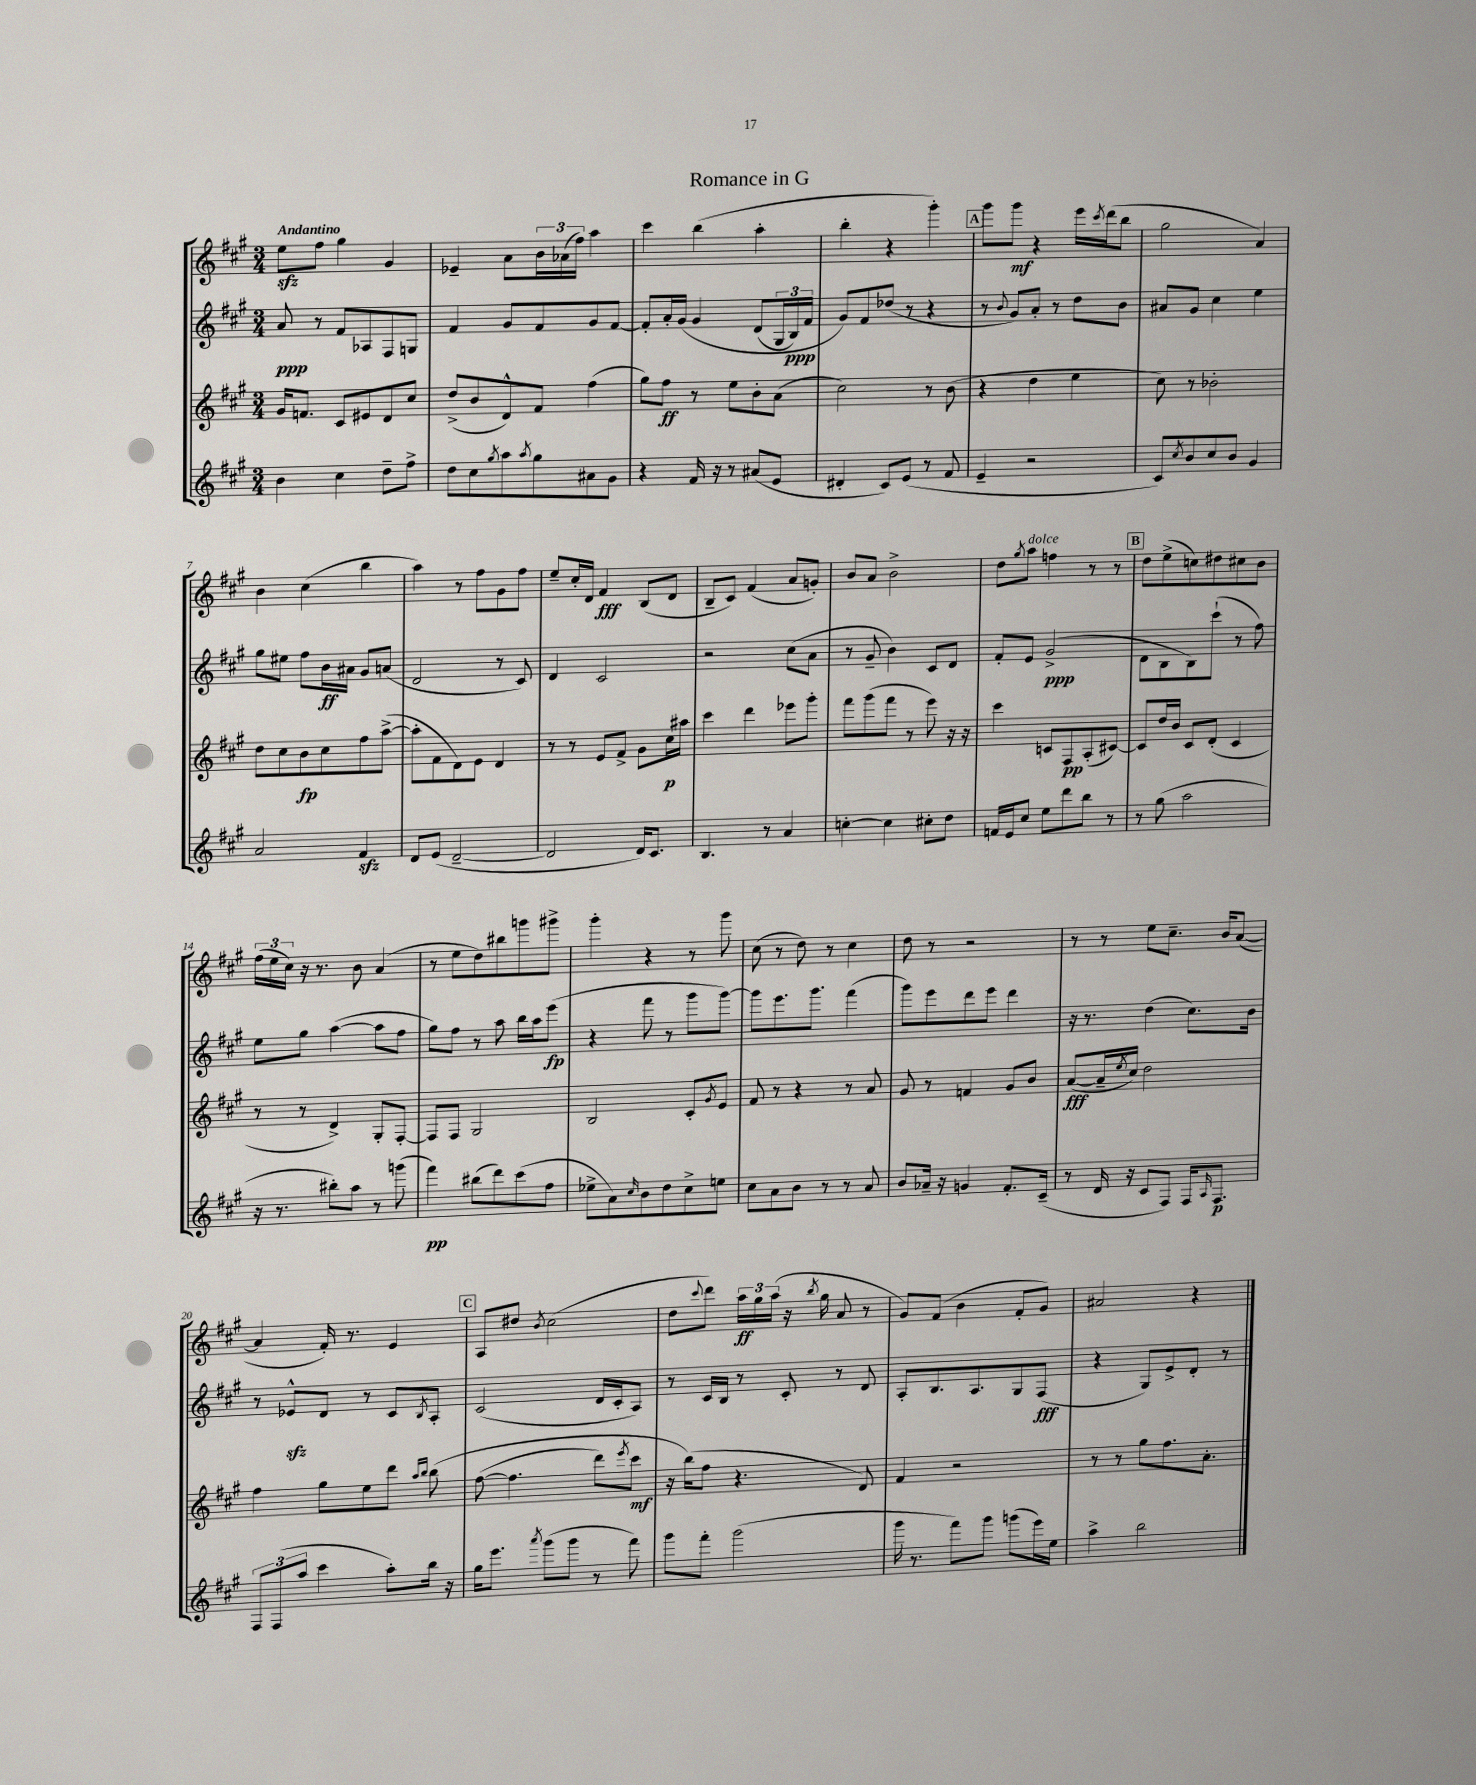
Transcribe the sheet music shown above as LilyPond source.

\header { title = "Romance in G" }
<<
\new StaffGroup <<
\new Staff = "s0" {
    \clef treble \key a \major \numericTimeSignature \time 3/4 \tempo "Andantino"
    e''8\sfz fis''8 gis''4 gis'4 |
    ees'4-- a'8 \tuplet 3/2 { b'16 aes'16( fis''16) } a''4 |
    cis'''4 b''4( a''4-. |
    b''4-. r4 gis'''4-.) |
    \mark \markup { \box "A" } gis'''8 gis'''8\mf r4 e'''16 \acciaccatura { cis'''8 } d'''16( b''8 |
    gis''2 a'4) |
    b'4 cis''4( b''4 |
    a''4) r8 fis''8 gis'8 fis''8 |
    e''8-- cis''16-. d'16 fis'4\fff b8( d'8 |
    b8-- cis'8) fis'4( a'8 g'8-.) |
    b'8 a'8 b'2-> |
    d''8 \acciaccatura { gis''8 } a''8^\markup { \italic "dolce" } f''4 r8 r8 |
    \mark \markup { \box "B" } d''8 e''8->( c''8) dis''8 cis''8 b'8 |
    \tuplet 3/2 { fis''16( e''16 cis''16) } r16 r8. b'8 a'4( |
    r8 e''8 d''8) bis''8 g'''8 gis'''8-> |
    gis'''4-. r4 r8 gis'''8 |
    cis''8( r8 d''8) r8 cis''4 |
    d''8 r8 r2 |
    r8 r8 e''8 cis''8.-- b'16 a'8~( |
    a'4 fis'16-.) r8. e'4 |
    \mark \markup { \box "C" } a8 dis''8 \acciaccatura { b'8 } cis''2( |
    d''8 \appoggiatura { cis'''8 } d'''8) \tuplet 3/2 { a''16\ff gis''16 a''16( } r16 \acciaccatura { b''8 } gis''16 a'8 r8 |
    gis'8) fis'8( b'4 fis'8-. gis'8) |
    ais'2 r4 \bar "|." |
}
\new Staff = "s1" {
    \clef treble \key a \major \numericTimeSignature \time 3/4
    a'8\ppp r8 fis'8 aes8 fis8 g8 |
    fis'4 gis'8 fis'8 gis'8 fis'8~ |
    fis'8-. a'16-. gis'16\( gis'4 d'8( \tuplet 3/2 { gis16 b16\ppp) fis'16 } |
    gis'8\) fis'8 des''8( r8 r4 |
    \mark \markup { \box "A" } r8 \appoggiatura { b'8 } gis'8) a'8-. r8 d''8 b'8 |
    ais'8 gis'8 cis''4 e''4 |
    gis''8 eis''8 fis''8 b'16\ff ais'16 gis'8 a'8( |
    d'2 r8 cis'8) |
    d'4 cis'2 |
    r2 cis''8( a'8 |
    r8 gis'8-- b'4) cis'8 d'8 |
    fis'8-. e'8 gis'2->\ppp( |
    \mark \markup { \box "B" } d'8 b8 b8) cis'''8-!( r8 fis''8) |
    e''8 gis''8 a''4~( a''8 fis''8 |
    gis''8) fis''8 r8 a''8 b''16 a''16 e'''8\fp( |
    r4 fis'''8 r8 gis'''8 gis'''8~) |
    gis'''8 e'''8. gis'''8. fis'''4( |
    gis'''8) e'''8 d'''8 e'''8 d'''4 |
    r16 r8. d''4( cis''8.) b'16 |
    r8 ees'8-^\sfz d'8 r8 cis'8 \acciaccatura { b8 } a8-. |
    \mark \markup { \box "C" } cis'2( d'16 cis'16-. a8) |
    r8 cis'16 b16 r8 cis'8-. r8 d'8 |
    a8-. b8. a8. gis8 fis8\fff( |
    r4 gis8) e'8-> d'8-. r8 \bar "|." |
}
\new Staff = "s2" {
    \clef treble \key a \major \numericTimeSignature \time 3/4
    gis'16 f'8. cis'8 eis'8 d'8 cis''8 |
    d''8->( b'8 d'8-^) fis'8 fis''4( |
    gis''8) fis''8\ff r8 e''8 b'8-. a'8( |
    cis''2) r8 b'8( |
    \mark \markup { \box "A" } r4 d''4 e''4 |
    cis''8) r8 bes'2-. |
    d''8 cis''8 b'8\fp cis''8 fis''8 a''8~->( |
    a''8-. fis'8 d'8) e'8 d'4 |
    r8 r8 e'8 fis'8-> gis'8 cis''16\p ais''16 |
    cis'''4 d'''4 ees'''8 gis'''8-. |
    fis'''8 gis'''8( fis'''8 r8 e'''8) r16 r16 |
    cis'''4 c'8 fis8\pp a8-.( cis'8~) |
    \mark \markup { \box "B" } cis'8 d''16 b'16 cis'8 d'8-.( cis'4 |
    r8 r8 d'4->) gis8-. fis8~-. |
    fis8 fis8 gis2 |
    b2 cis'8-. \acciaccatura { gis'8 } e'8 |
    fis'8 r8 r4 r8 a'8 |
    gis'8 r8 f'4 gis'8 b'8 |
    a'8~\fff( a'16-- \acciaccatura { e''8 } cis''16) d''2 |
    fis''4 gis''8 e''8 d'''8 \grace { a''16 b''16 } b''8\( |
    \mark \markup { \box "C" } fis''8~( fis''4. d'''8) \acciaccatura { e'''8 } cis'''8\mf |
    r16 b''16(\) fis''8 r4. d'8) |
    fis'4 r2 |
    r8 r8 gis''8 fis''8. a'8.-. \bar "|." |
}
\new Staff = "s3" {
    \clef treble \key a \major \numericTimeSignature \time 3/4
    b'4 cis''4 d''8-- fis''8-> |
    d''8 cis''8 \acciaccatura { gis''8 } a''8 \acciaccatura { a''8 } gis''8 ais'8 gis'8 |
    r4 fis'16 r16 r8 ais'8( e'8 |
    dis'4-. cis'8) e'8( r8 fis'8 |
    \mark \markup { \box "A" } e'4-- r2 |
    cis'8) \acciaccatura { cis''8 } b'8 cis''8 b'8 gis'4 |
    a'2 fis'4\sfz |
    d'8 e'8( d'2~-- |
    d'2 d'16) cis'8. |
    b4. r8 a'4 |
    c''4~-. c''4 cis''8-. d''8 |
    f'16 e'16 cis''8 e''8 d'''8 b''8 r8 |
    \mark \markup { \box "B" } r8 gis''8( a''2 |
    r16 r8. bis''8-.) a''8 r8 g'''8( |
    fis'''4\pp) bis''8( d'''8) cis'''8( fis''8 |
    ees''8-> a'8) \grace { cis''16 } b'8 d''8 cis''8-> e''8 |
    cis''8 a'8 b'8 r8 r8 a'8 |
    b'8 aes'16-- r16 g'4 fis'8.-. cis'16--( |
    r8 d'16 r16 cis'8 fis8) fis16 \grace { a16 } fis8.\p |
    \tuplet 3/2 { fis8 fis8( a''8 } cis'''4 a''8-.) b''16 r16 |
    \mark \markup { \box "C" } gis''16 e'''8. \acciaccatura { a'''8 } gis'''8( gis'''8 r8 fis'''8) |
    gis'''8 fis'''8-. gis'''2( |
    gis'''16 r8. fis'''8) gis'''8 g'''8( e'''16) e''16 |
    a''4-> b''2 \bar "|." |
}
>>
>>
